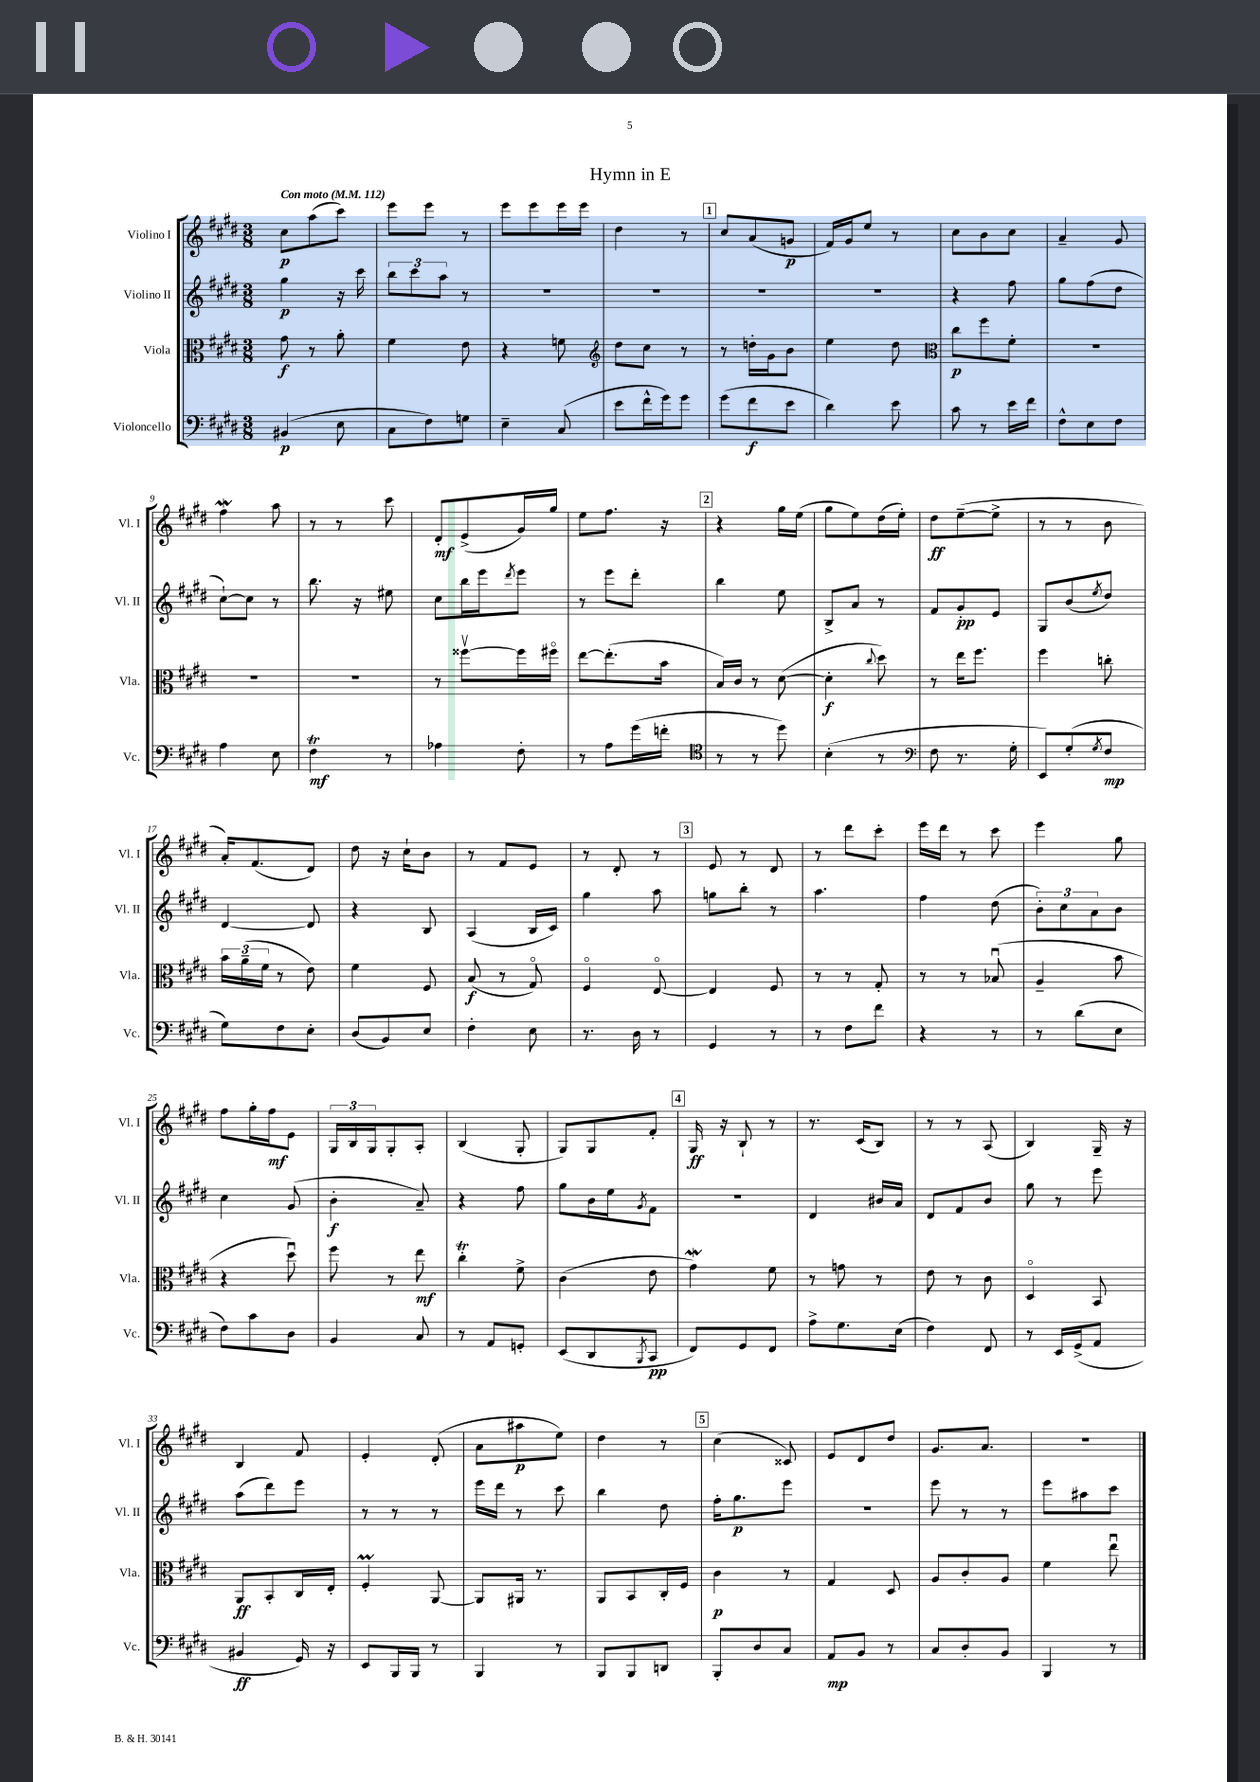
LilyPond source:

\header { title = "Hymn in E" }
<<
\new StaffGroup <<
\new Staff = "s0" \with { instrumentName = "Violino I" shortInstrumentName = "Vl. I" } {
    \clef treble \key e \major \numericTimeSignature \time 3/8 \tempo "Con moto" 4 = 112
    cis''8\p a''8( cis'''8) |
    e'''8 e'''8 r8 |
    e'''8 e'''8 e'''16 e'''16 |
    dis''4 r8 |
    \mark \markup { \box "1" } cis''8 a'8( g'8\p |
    fis'16) gis'16 e''8 r8 |
    cis''8 b'8 cis''8 |
    a'4-- gis'8 |
    fis''4\mordent a''8 |
    r8 r8 cis'''8 |
    dis'8-.\mf e'8->( gis'16) gis''16 |
    e''8 fis''8. r16 |
    \mark \markup { \box "2" } r4 gis''16 e''16( |
    gis''8 e''8) dis''16( e''16-.) |
    dis''8\ff e''8~--( e''8-> |
    r8 r8 b'8 |
    a'16-.) fis'8.( dis'8) |
    dis''8 r16 cis''16-! b'8 |
    r8 fis'8 e'8 |
    r8 dis'8-. r8 |
    \mark \markup { \box "3" } e'8 r8 dis'8 |
    r8 dis'''8 cis'''8-. |
    e'''16 dis'''16 r8 cis'''8 |
    e'''4 gis''8 |
    fis''8 gis''16-. fis''16\mf e'8 |
    \tuplet 3/2 { gis16 b16 gis16 } gis8-. a8-. |
    b4( gis8-. |
    gis8) gis8 fis'8-. |
    \mark \markup { \box "4" } gis16\ff r16 b8-! r8 |
    r8. cis'16( b8) |
    r8 r8 a8( |
    b4) gis16-- r16 |
    b4 fis'8 |
    e'4-. dis'8-.( |
    a'8 ais''8\p e''8) |
    dis''4 r8 |
    \mark \markup { \box "5" } cis''4( cisis'8) |
    e'8 dis'8 dis''8 |
    gis'8. a'8. |
    R4. \bar "|." |
}
\new Staff = "s1" \with { instrumentName = "Violino II" shortInstrumentName = "Vl. II" } {
    \clef treble \key e \major \numericTimeSignature \time 3/8
    gis''4\p r16 cis'''16 |
    \tuplet 3/2 { b''8 cis'''8 a''8 } r8 |
    R4. |
    R4. |
    \mark \markup { \box "1" } R4. |
    R4. |
    r4 fis''8 |
    gis''8 fis''8( dis''8 |
    cis''8~-!) cis''8 r8 |
    b''8. r16 eis''8 |
    cis''8 b''16 e'''16 \acciaccatura { dis'''8 } e'''8 |
    r8 e'''8 dis'''8-. |
    \mark \markup { \box "2" } b''4 e''8 |
    b8-> a'8 r8 |
    fis'8 gis'8-.\pp e'8 |
    gis8 b'8( \acciaccatura { e''8 } dis''8) |
    dis'4~ dis'8 |
    r4 b8 |
    a4( b16 cis'16) |
    gis''4 a''8 |
    \mark \markup { \box "3" } g''8 b''8-. r8 |
    a''4. |
    fis''4 dis''8( |
    \tuplet 3/2 { b'8-.) cis''8 a'8 } b'8 |
    cis''4 gis'8( |
    b'4-.\f a'8--) |
    r4 fis''8 |
    gis''8 b'16 e''16 \acciaccatura { gis'8 } fis'8 |
    \mark \markup { \box "4" } R4. |
    dis'4 bis'16 a'16 |
    dis'8 fis'8 b'8 |
    gis''8 r8 e'''8 |
    a''8( dis'''8) e'''8 |
    r8 r8 r8 |
    e'''16 dis'''16 r8 cis'''8 |
    b''4 dis''8 |
    \mark \markup { \box "5" } fis''16-. gis''8.\p e'''8 |
    R4. |
    e'''8 r8 r8 |
    e'''8 ais''8 cis'''8 \bar "|." |
}
\new Staff = "s2" \with { instrumentName = "Viola" shortInstrumentName = "Vla." } {
    \clef alto \key e \major \numericTimeSignature \time 3/8
    gis'8\f r8 a'8-. |
    fis'4 e'8 |
    r4 f'8 |
    \clef treble dis''8 cis''8 r8 |
    \mark \markup { \box "1" } r8 d''16-. gis'16 b'8 |
    e''4 dis''8 |
    \clef alto cis''8\p fis''8 fis'8-. |
    R4. |
    R4. |
    R4. |
    r8 fisis''8~\upbow fisis''16 fis''16\flageolet |
    e''8~ e''8.-.( b'16 |
    \mark \markup { \box "2" } b16) cis'16 r8 dis'8~( |
    dis'4-.\f \appoggiatura { cis''8 } dis''8) |
    r8 e''16 fis''8. |
    fis''4 c''8-. |
    \tuplet 3/2 { b'16 a'16--( fis'16 } r8 e'8) |
    fis'4 fis8 |
    b8\f( r8 gis8\flageolet) |
    fis4\flageolet e8~\flageolet |
    \mark \markup { \box "3" } e4 fis8 |
    r8 r8 gis8-. |
    r8 r8 bes8\downbow( |
    a4-- b'8 |
    r4 dis''8\downbow) |
    fis''8 r8 e''8\mf |
    cis''4-.\trill fis'8-> |
    cis'4( e'8 |
    \mark \markup { \box "4" } gis'4\mordent) fis'8 |
    r8 g'8 r8 |
    e'8 r8 cis'8 |
    dis4\flageolet b,8 |
    a,8\ff b,8-. cis16 e16-. |
    fis4-.\prall a,8~ |
    a,8 ais,16 r8. |
    a,8 b,8 cis16-. fis16 |
    \mark \markup { \box "5" } cis'4\p r8 |
    gis4 dis8 |
    a8 cis'8-. a8 |
    fis'4 e''8\downbow \bar "|." |
}
\new Staff = "s3" \with { instrumentName = "Violoncello" shortInstrumentName = "Vc." } {
    \clef bass \key e \major \numericTimeSignature \time 3/8
    bis,4\p( e8 |
    cis8 fis8) g8 |
    e4-- cis8( |
    e'8 fis'16-^ gis'16) gis'8 |
    \mark \markup { \box "1" } gis'8( fis'8\f e'8 |
    dis'4) e'8 |
    cis'8 r8 e'16 fis'16 |
    fis8-^ e8 fis8 |
    a4 e8 |
    fis4\trill\mf r8 |
    aes4 fis8-. |
    r8 a8 gis'16( f'16-. |
    \mark \markup { \box "2" } \clef tenor r8 r8 dis''8) |
    b4-.( r8 |
    \clef bass fis8 r8. gis16-. |
    e,8) gis8-.( \acciaccatura { gis8 } fis8\mp |
    gis8) fis8 e8-. |
    dis8( b,8) e8 |
    fis4-. e8 |
    r8. dis16 r8 |
    \mark \markup { \box "3" } gis,4 r8 |
    r8 fis8 fis'8 |
    r4 r8 |
    r8 dis'8( e8 |
    fis8) cis'8 dis8 |
    b,4 cis8 |
    r8 a,8 g,8-. |
    e,8( dis,8 \acciaccatura { b,,8 } cis,8\pp |
    \mark \markup { \box "4" } fis,8) gis,8 fis,8 |
    a8-> gis8. e16( |
    fis4) fis,8 |
    r8 e,16 gis,16->( a,8 |
    bis,4\ff gis,16) r16 |
    e,8 b,,16 b,,16 r8 |
    b,,4 r8 |
    b,,8 b,,8 d,8 |
    \mark \markup { \box "5" } b,,8-. dis8 cis8 |
    a,8\mp b,8 r8 |
    cis8 dis8-. b,8 |
    b,,4 r8 \bar "|." |
}
>>
>>
